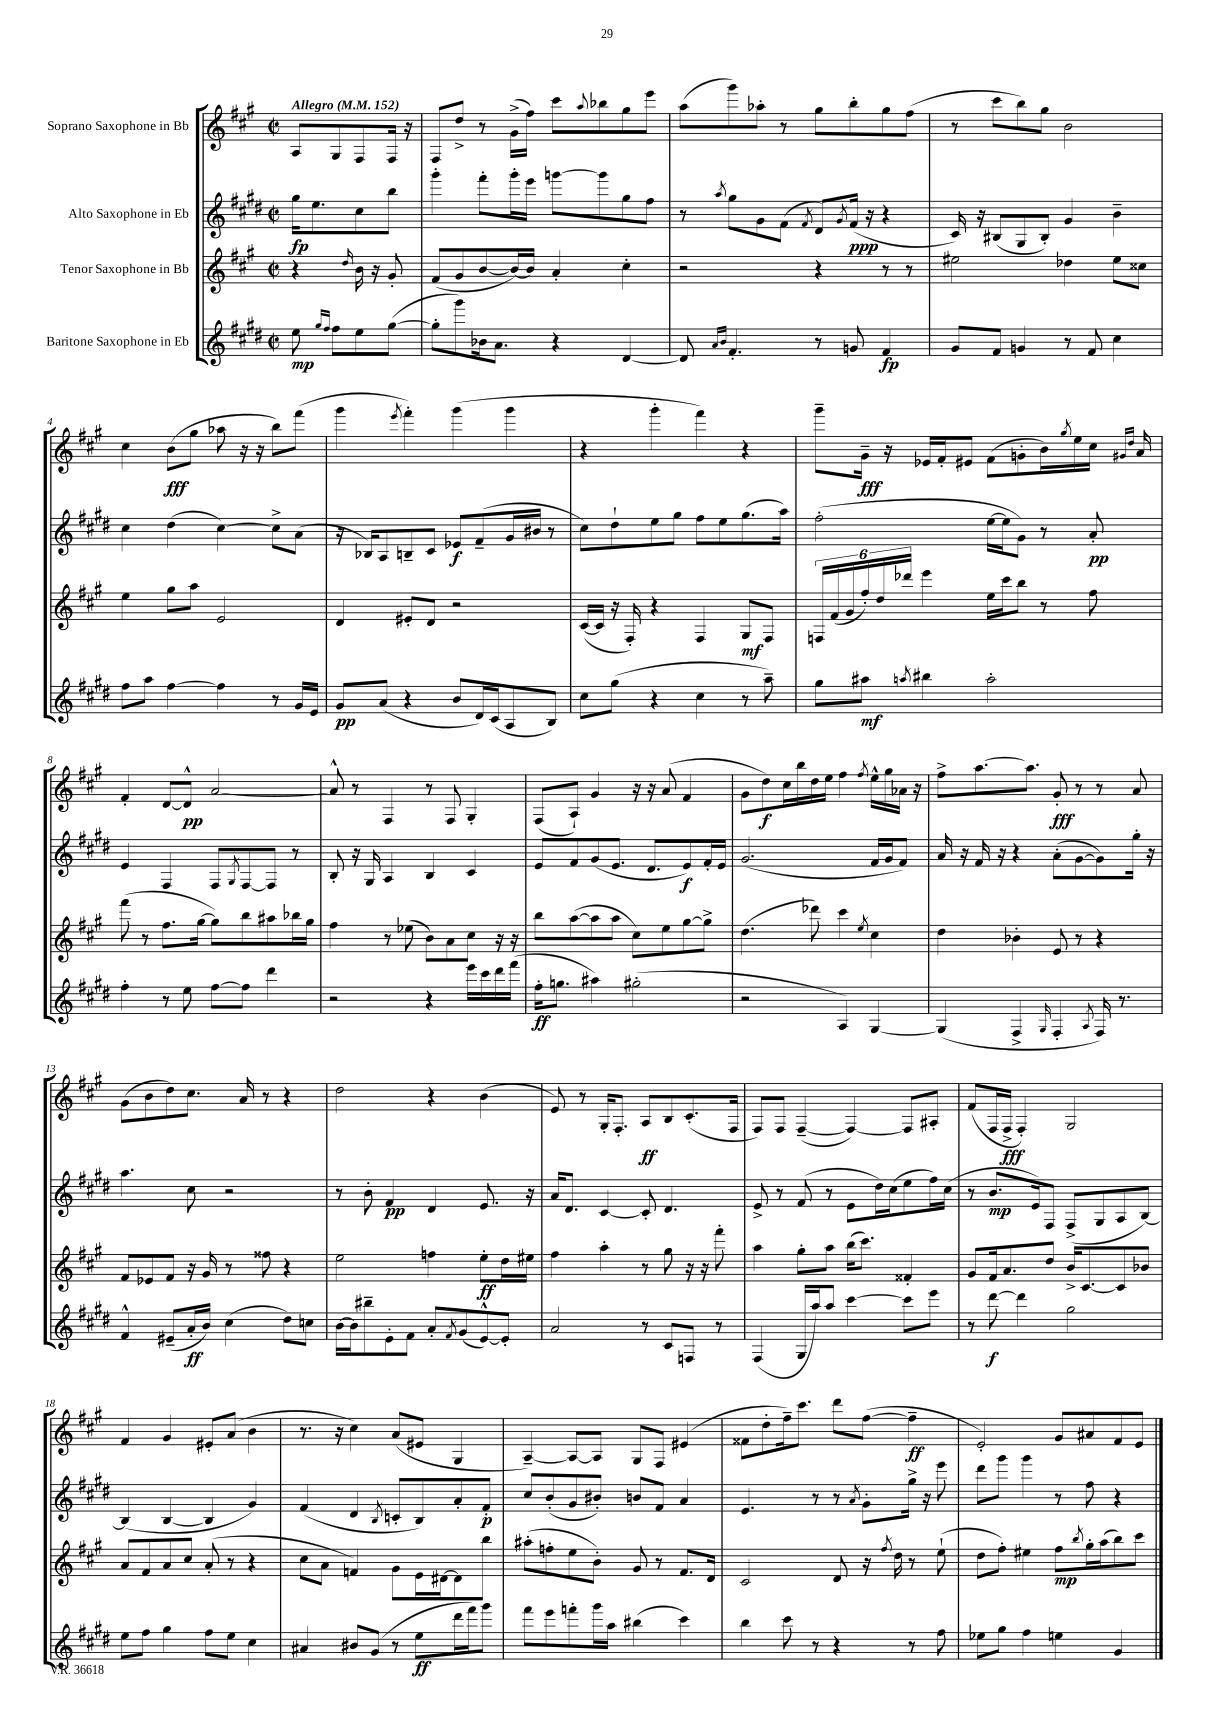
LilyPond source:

<<
\new StaffGroup <<
\new Staff = "s0" \with { instrumentName = "Soprano Saxophone in Bb" } {
    \clef treble \key a \major \defaultTimeSignature \time 2/2 \partial 2 \tempo "Allegro" 4 = 152
    a8 gis8 fis8 fis16 r16 |
    fis8 d''8-> r8 gis'16->( fis''16) cis'''8 \appoggiatura { a''8 } bes''8 gis''8 e'''8 |
    a''8( gis'''8) aes''8-. r8 gis''8 b''8-. gis''8 fis''8( |
    r8 cis'''8 b''8) gis''8 b'2 |
    cis''4 b'8\fff( gis''8 aes''8 r16 r16 b''8) fis'''8( |
    gis'''4 \acciaccatura { e'''8 } fis'''4-.) gis'''4( gis'''4 |
    r4 gis'''4-. fis'''4) r4 |
    gis'''8-- gis'16--\fff r16 ees'16 fis'16-. eis'8 fis'8( g'8-. b'16) \acciaccatura { gis''8 } e''16 cis''16 \grace { gis'16 d''16 } a'16 |
    fis'4-. d'8~ d'8-^\pp a'2~ |
    a'8-^ r8 fis4 r8 fis8 gis4-. |
    fis8( a8-!) gis'4 r16 r16 a'8( fis'4 |
    gis'8 d''8\f) cis''16 b''16 d''16 e''16 fis''4 \acciaccatura { fis''8 } e''16-^ gis''16 aes'16 r16 |
    fis''8-> a''8.~ a''8. gis'8-.\fff r8 r8 a'8 |
    gis'8( b'8 d''8) cis''8. a'16 r8 r4 |
    d''2 r4 b'4( |
    e'8) r8 gis16-. fis8.-. a8\ff b8 cis'8.-.( fis16 |
    fis8) fis8 fis4~--( fis4~) fis8 ais8-. |
    fis'8( fis16 fis16->\fff fis4-.) gis2 |
    fis'4 gis'4 eis'8-. a'8( b'4 |
    r8. r16 cis''4) a'8( eis'8 gis4 |
    a4~--) a8~ a8 gis8 fis8 eis'4( |
    fisis'8 d''8-. fis''16--) cis'''8. d'''8 fis''8~( fis''4--\ff |
    e'2-.) gis'8 ais'8 fis'8 e'8 \bar "|." |
}
\new Staff = "s1" \with { instrumentName = "Alto Saxophone in Eb" } {
    \clef treble \key e \major \defaultTimeSignature \time 2/2 \partial 2
    gis''16\fp e''8. cis''8 b''8 |
    gis'''4-. fis'''8-. gis'''16-. e'''16 g'''8~ g'''8 gis''8 fis''8 |
    r8 \acciaccatura { a''8 } gis''8 gis'8 fis'8( \acciaccatura { fis'8 } dis'8) \acciaccatura { gis'8 } fis'16\ppp( r16 r4 |
    cis'16) r16 bis8( gis8 bis8-.) gis'4 b'4-- |
    cis''4 dis''4( cis''4~) cis''8-> a'8( |
    r16 bes16) a8 b8-- cis'8 ees'8\f fis'8--( gis'16 bis'16 r8 |
    cis''8) dis''8-! e''8 gis''8 fis''8 e''8 gis''8.( a''16) |
    fis''2-.( e''16~ e''16 gis'8) r8 a'8-.\pp |
    e'4 fis4 fis8 \acciaccatura { gis8 } fis8~ fis8 r8 |
    b8-. r16 gis16 a4 b4 cis'4 |
    e'8 fis'8 gis'8( e'8. dis'8. e'8\f) fis'16-. e'16 |
    gis'2.( fis'16 gis'16 fis'8) |
    a'16 r16 fis'16 r16 r4 a'8-.( gis'8~ gis'8) gis''16-. r16 |
    a''4. cis''8 r2 |
    r8 b'8-. fis'4\pp dis'4 e'8. r16 |
    a'16 dis'8. cis'4~ cis'8-. dis'4. |
    e'8-> r8 fis'8( r8 e'8 dis''16) cis''16( e''8 fis''16) cis''16( |
    r8 b'8.\mp e'16) fis8 fis8->( gis8 a8 b8~) |
    b4( b4~ b4 gis'4) |
    fis'4( dis'4 \acciaccatura { b8 } c'8-. b8) a'8-. fis'8-.\p |
    cis''8 b'8-.( gis'8 bis'8-.) b'8 fis'8 a'4 |
    e'4. r8 r8 \acciaccatura { a'8 } gis'8-. gis''16-> r16 e'''8 |
    dis'''8 gis'''8 gis'''4 r8 fis''8 r4 \bar "|." |
}
\new Staff = "s2" \with { instrumentName = "Tenor Saxophone in Bb" } {
    \clef treble \key a \major \defaultTimeSignature \time 2/2 \partial 2
    r4 \grace { d''16 } b'16 r16 gis'8-. |
    fis'8( gis'8 b'8~ b'16~) b'16 a'4-. cis''4-. |
    r2 r4 r8 r8 |
    eis''2 des''4 eis''8 cisis''8 |
    e''4 gis''8 a''8 e'2 |
    d'4 eis'8-. d'8 r2 |
    cis'16~( cis'16 r16 fis16-.) r4 fis4 gis8\mf fis8 |
    \tuplet 6/4 { f16 fis'16( gis'16 fis''16-.) d''16 des'''16 } e'''4 e''16 cis'''16 b''8 r8 fis''8 |
    fis'''8( r8 fis''8. gis''16~ gis''8) b''8 ais''8 bes''16 gis''16 |
    fis''4 r8 ees''8( b'8) a'8 cis''8 r16 r16 |
    b''8 a''8~( a''8 a''8 cis''8) e''8 gis''8~ gis''8-> |
    d''4.( des'''8) cis'''4 \acciaccatura { e''8 } cis''4 |
    d''4 bes'4-. e'8 r8 r4 |
    fis'8 ees'8 fis'8 r16 gis'16 r8 fisis''8 r4 |
    e''2 f''4 e''8-.\ff d''16 eis''16 |
    fis''4 a''4-. r8 gis''8 r16 r16 fis'''8-. |
    a''4 gis''8-. a''8 b''16( cis'''8.) fisis'4-. |
    gis'8 fis'16 a'8. d''8 b'16-> cis'8.~ cis'8 bes'8 |
    a'8 fis'8 a'8 cis''8 a'8-.( r8 r4 |
    cis''8 a'8 f'4) gis'8 e'16 dis'16~ dis'8 b''8 |
    ais''8-.( f''8-. e''8 b'8-.) gis'8 r8 fis'8. d'16 |
    cis'2 d'8 r16 \acciaccatura { fis''8 } d''16 r8 e''8-!( |
    d''8 fis''8-.) eis''4 fis''8\mp \acciaccatura { b''8 } gis''16-. a''16( b''8) cis'''8 \bar "|." |
}
\new Staff = "s3" \with { instrumentName = "Baritone Saxophone in Eb" } {
    \clef treble \key e \major \defaultTimeSignature \time 2/2 \partial 2
    e''8\mp \grace { gis''16 fis''16 } fis''8 e''8 gis''8~( |
    gis''8-. gis'''8) bes'16 a'8. r4 dis'4~ |
    dis'8 \grace { a'16 b'16 } fis'4.-. r8 g'8 fis'4\fp |
    gis'8 fis'8 g'4 r8 fis'8 cis''4 |
    fis''8 a''8 fis''4~ fis''4 r8 gis'16 e'16 |
    gis'8\pp a'8( r4 b'8 dis'16) cis'16( a8 b8) |
    cis''8 gis''8( r4 cis''4 r8 a''8--) |
    gis''8 ais''8\mf \acciaccatura { a''8 } bis''4 a''2-. |
    fis''4-. r8 e''8 fis''8~ fis''8 dis'''4 |
    r2 r4 e'''16 cis'''16 dis'''16 fis'''16( |
    fis''16-.\ff g''8. ais''4) gis''2-.( |
    r2 a4) gis4~ |
    gis4( fis4-> \grace { gis16 } fis4-. \acciaccatura { a8 } fis16) r8. |
    fis'4-^ eis'8--( a'16-.\ff b'16) cis''4( dis''8) c''8 |
    b'16~ b'16 bis''8-- e'8-. fis'8 a'8-. \acciaccatura { fis'8 } gis'8( e'8~-^) e'8-. |
    a'2 r8 cis'8 f8 r8 |
    fis4( gis16 a''16) a''8 cis'''4~ cis'''8 e'''8 |
    r8 dis'''8~\f dis'''4 gis''2 |
    e''8 fis''8 gis''4 fis''8 e''8 cis''4 |
    ais'4 bis'8 gis'8( r8 e''8\ff dis'''16 fis'''16) gis'''8 |
    fis'''8 e'''8 f'''8-. gis'''16 a''16 bis''4( cis'''4) |
    b''4 cis'''8 r8 r4 r8 fis''8 |
    ees''8 gis''8 fis''4 e''4 gis'4 \bar "|." |
}
>>
>>
